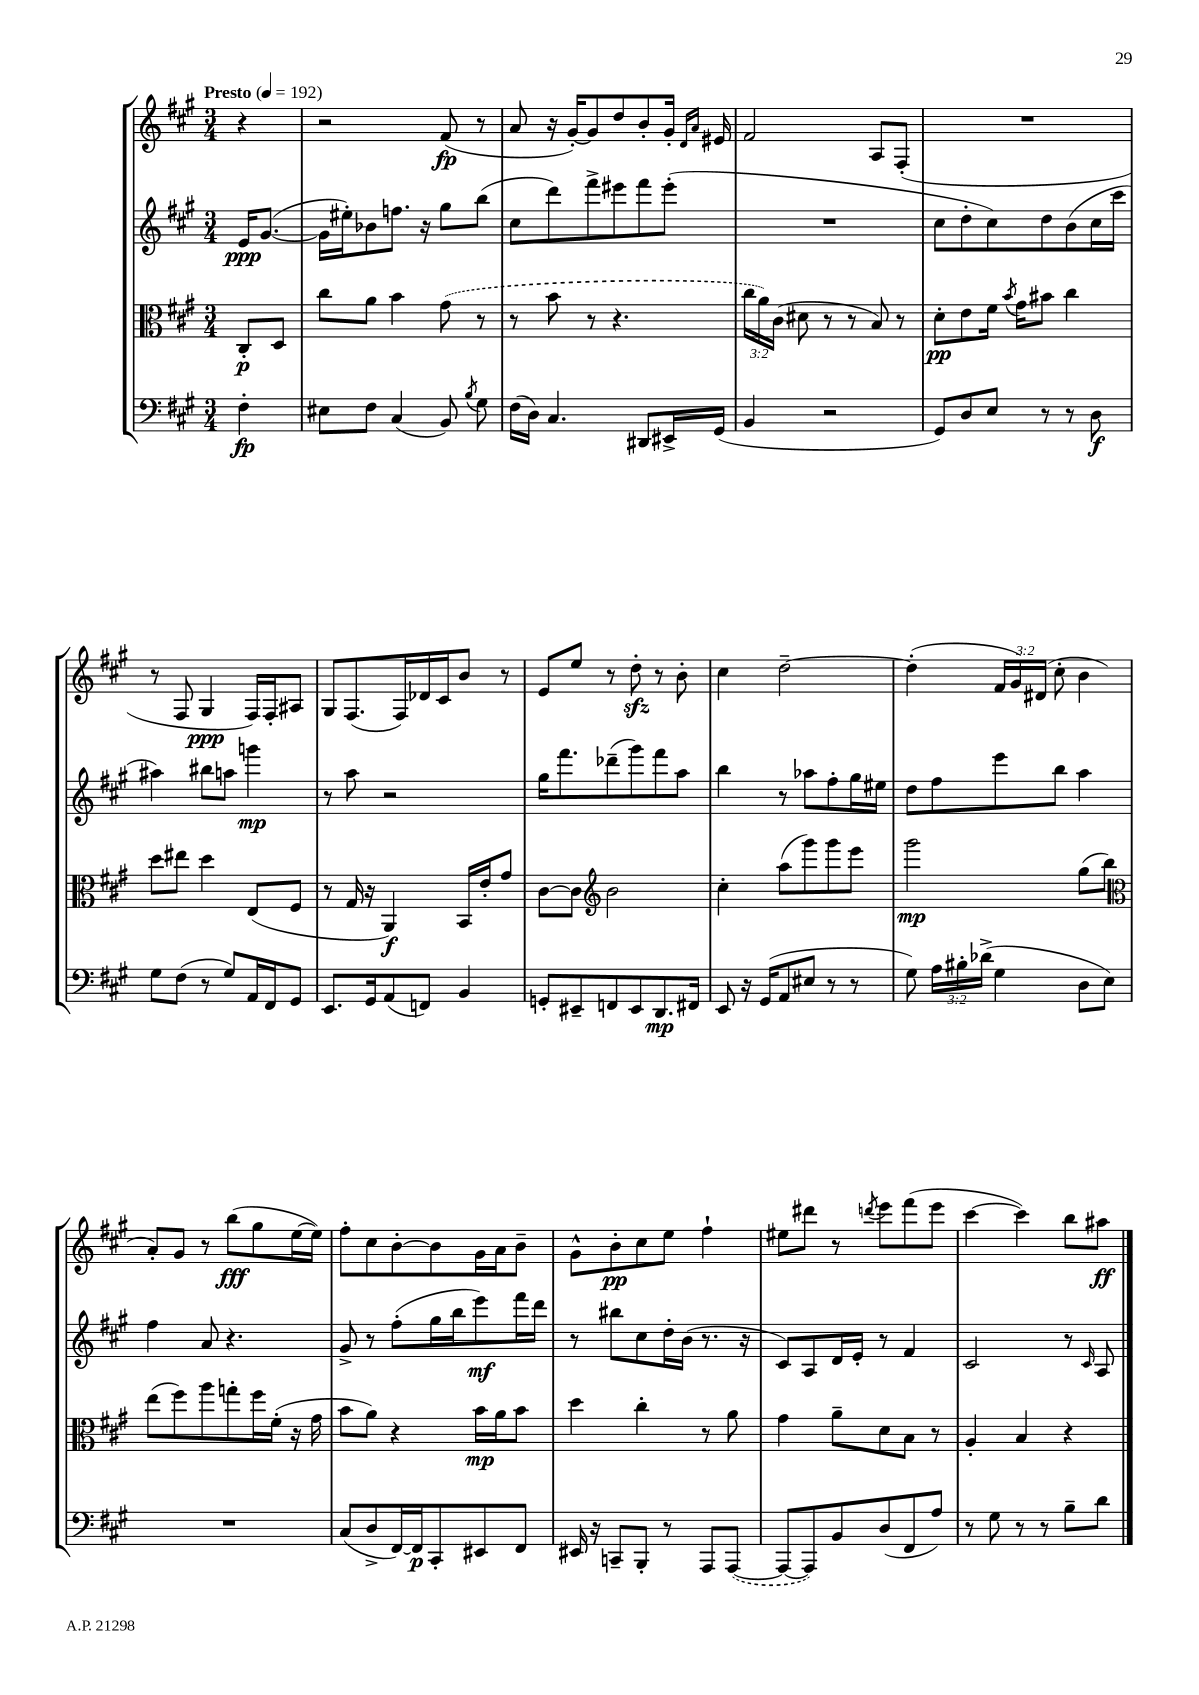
<<
\new StaffGroup <<
\new Staff = "s0" {
    \clef treble \key a \major \numericTimeSignature \time 3/4 \override Staff.TupletNumber.text = #tuplet-number::calc-fraction-text \partial 4 \tempo "Presto" 4 = 192
    \autoBeamOff r4 |
    r2 fis'8\fp( r8 |
    a'8 r16 gis'16[~-.) gis'8 d''8 b'8-. gis'16]-. \grace { d'16[ a'16] } eis'16 |
    fis'2 a8[ fis8]-.( |
    R2. |
    r8 fis8 gis4\ppp fis16[) fis16-. ais8] |
    gis8[ fis8.( fis16) des'16 cis'16 b'8] r8 |
    e'8[ e''8] r8 d''8-.\sfz r8 b'8-. |
    cis''4 d''2~-- |
    d''4-.( \tuplet 3/2 { fis'16[ gis'16) dis'16]( } cis''8-. b'4 |
    a'8[-.) gis'8] r8 b''8[\fff( gis''8 e''16~ e''16]) |
    fis''8[-. cis''8 b'8~-. b'8 gis'16 a'16 b'8]-- |
    gis'8[-^ b'8-.\pp cis''8 e''8] fis''4-! |
    eis''8[ dis'''8] r8 \acciaccatura { d'''8 } e'''8[ fis'''8( e'''8] |
    cis'''4~ cis'''4) b''8[ ais''8]\ff \bar "|." |
}
\new Staff = "s1" {
    \clef treble \key a \major \numericTimeSignature \time 3/4 \partial 4
    \autoBeamOff e'16[\ppp gis'8.]~( |
    gis'16[ eis''16-.) bes'8 f''8.] r16 gis''8[ b''8]( |
    cis''8[ d'''8) fis'''8-> eis'''8 fis'''8 eis'''8]-.( |
    R2. |
    cis''8[ d''8-. cis''8) d''8 b'8( cis''16 cis'''16] |
    ais''4) bis''8[ a''8] g'''4\mp |
    r8 a''8 r2 |
    gis''16[ fis'''8. des'''8--( gis'''8) fis'''8 a''8] |
    b''4 r8 aes''8[ fis''8-. gis''16 eis''16] |
    d''8[ fis''8 e'''8 b''8] a''4 |
    fis''4 a'8 r4. |
    gis'8-> r8 fis''8[-.( gis''16 b''16 e'''8\mf) fis'''16 d'''16] |
    r8 bis''8[ cis''8 d''16-. b'16]( r8. r16 |
    cis'8[) a8 d'16 e'16]-. r8 fis'4 |
    cis'2 r8 \grace { cis'16 } a8 \bar "|." |
}
\new Staff = "s2" {
    \clef alto \key a \major \numericTimeSignature \time 3/4 \override Staff.TupletNumber.text = #tuplet-number::calc-fraction-text \partial 4
    \autoBeamOff cis8[-.\p d8] |
    cis''8[ a'8] b'4 \once \slurDashed gis'8( r8 |
    r8 b'8 r8 r4. |
    \tuplet 3/2 { cis''16[ a'16) cis'16]( } dis'8 r8 r8 b8) r8 |
    d'8[-.\pp e'8 fis'16] \acciaccatura { b'8 } gis'16[ bis'8] cis''4 |
    d''8[ eis''8] d''4 e8[( fis8] |
    r8 gis16 r16 a,4\f) b,16[ e'16-. gis'8] |
    cis'8[~ cis'8] \clef treble b'2 |
    cis''4-. a''8[( gis'''8) gis'''8 e'''8] |
    gis'''2\mp gis''8[( b''8]) |
    \clef alto e''8[( fis''8) a''8 g''8-. fis''16 fis'16]-.( r16 gis'16 |
    b'8[ a'8]) r4 b'16[\mp a'16 b'8] |
    d''4 cis''4-. r8 a'8 |
    gis'4 a'8[-- d'8 b8] r8 |
    a4-. b4 r4 \bar "|." |
}
\new Staff = "s3" {
    \clef bass \key a \major \numericTimeSignature \time 3/4 \override Staff.TupletNumber.text = #tuplet-number::calc-fraction-text \partial 4
    \autoBeamOff fis4-.\fp |
    eis8[ fis8] cis4( b,8) \acciaccatura { b8 } gis8 |
    fis16[( d16]) cis4. dis,8[ eis,16-> gis,16]( |
    b,4 r2 |
    gis,8[) d8 e8] r8 r8 d8\f |
    gis8[ fis8]( r8 gis8[) a,16 fis,16 gis,8] |
    e,8.[ gis,16 a,8( f,8]) b,4 |
    g,8[-. eis,8-- f,8 eis,8 d,8.\mp fis,16] |
    e,8 r16 gis,16[( a,8 eis8] r8 r8 |
    gis8) \tuplet 3/2 { a16[ bis16-. des'16]->( } gis4 d8[ e8]) |
    R2. |
    cis8[( d8-> fis,16~) fis,16\p cis,8-. eis,8 fis,8] |
    eis,16 r16 c,8[-- b,,8]-. r8 a,,8[ \once \slurDashed a,,8]~( |
    a,,8[~ a,,8) b,8 d8( fis,8 a8]) |
    r8 gis8 r8 r8 b8[-- d'8] \bar "|." |
}
>>
>>
\layout { \context { \Score \remove "Bar_number_engraver" } }
